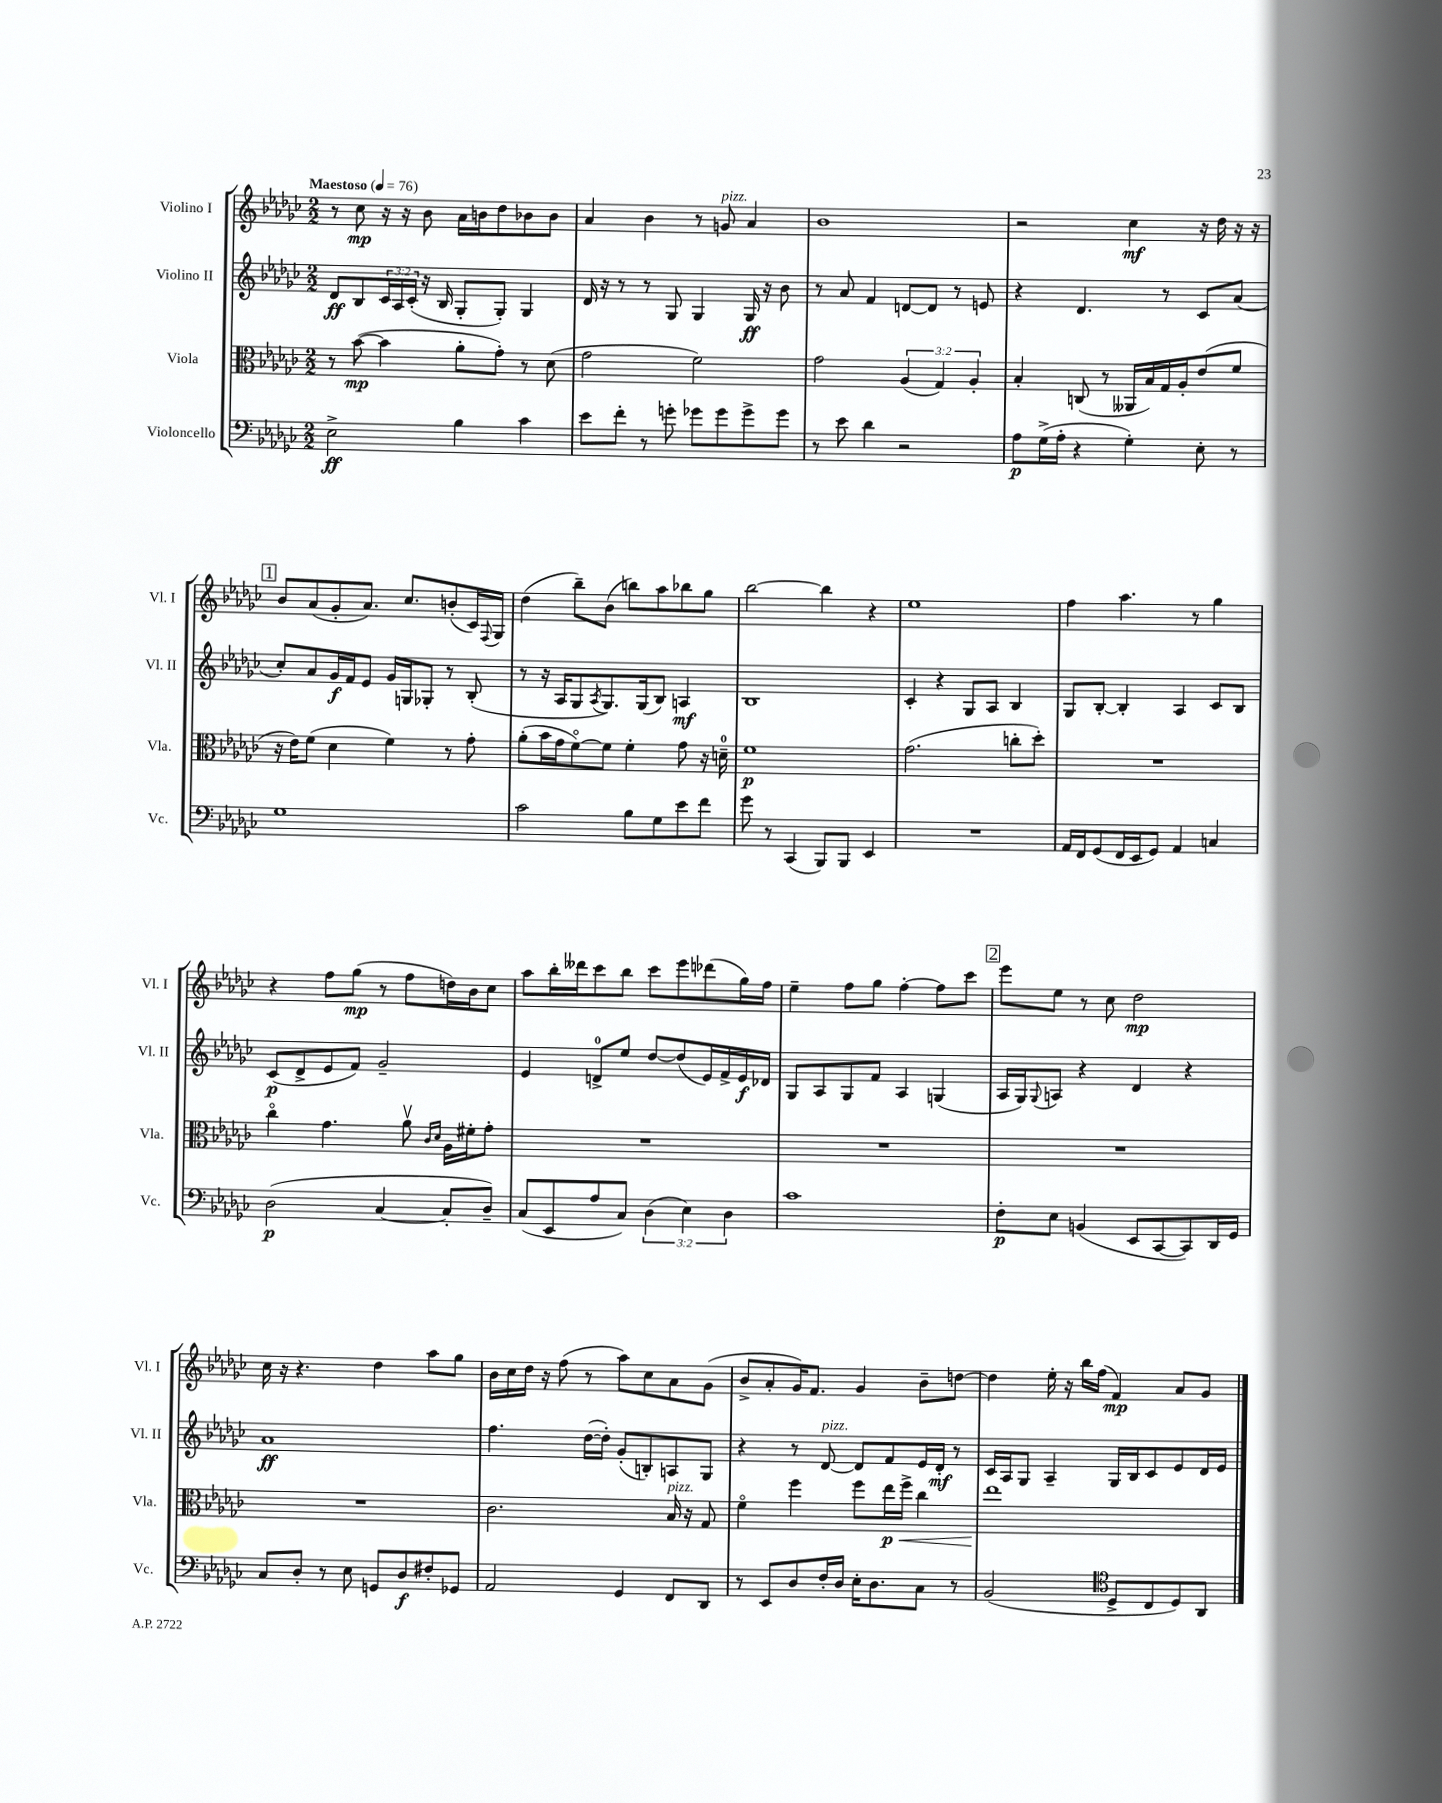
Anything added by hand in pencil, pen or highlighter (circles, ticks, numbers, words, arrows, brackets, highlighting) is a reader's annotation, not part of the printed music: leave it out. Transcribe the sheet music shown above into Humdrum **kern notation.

**kern	**kern	**kern	**kern
*staff4	*staff3	*staff2	*staff1
*clefF4	*clefC3	*clefG2	*clefG2
*k[b-e-a-d-g-c-]	*k[b-e-a-d-g-c-]	*k[b-e-a-d-g-c-]	*k[b-e-a-d-g-c-]
*M2/2	*M2/2	*M2/2	*M2/2
*MM76	*MM76	*MM76	*MM76
2E-^	8r	8d-	8r
.	([8b-	8B-	8cc-
.	4b-]	24c-	16r
.	.	24A-	.
.	.	.	16r
.	.	(24c-'	.
.	.	16r	8b-
.	.	16B-	.
4B-	8a-'	8G-'	16a-
.	.	.	16b
.	8g-')	8G-')	8dd-
4c-	8r	4G-	8b-
.	(8d-	.	8b-
=	=	=	=
8e-	2g-	16d-	4a-
.	.	16r	.
8f'	.	8r	.
8r	.	8r	4b-
8g'	.	8G-	.
8g-	2f)	4G-	8r
8g-	.	.	8g
8g-^	.	16G-	4a-
.	.	16r	.
8g-	.	8b-	.
=	=	=	=
8r	2g-	8r	1b-
8e-	.	8a-	.
4d-	.	4f	.
2r	(6A-	[8d	.
.	.	8d]	.
.	6G-)	.	.
.	.	8r	.
.	6A-'	.	.
.	.	8e	.
=	=	=	=
8A-	4B-'	4r	2r
(16G-^	.	.	.
16A-'	.	.	.
4r	(8C	4.d-	.
.	8r	.	.
4G-')	16AA--	.	4cc-
.	16B-)	.	.
.	16G-	8r	.
.	16A-'	.	.
8E-'	(8e-	8c-	16r
.	.	.	16dd-
8r	8f	(8a-	16r
.	.	.	16r
=	=	=	=
1G-	16r	8cc-')	8b-
.	16e-)	.	.
.	(8f	8a-	(8a-
.	4d-	16g-	8g-'
.	.	16f	.
.	.	8e-	8.a-)
.	4f)	16g-	.
.	.	16G	8.cc-
.	.	8G-'	.
.	8r	8r	(8b'
.	8g-'	(8B-'	16c-)
.	.	.	8qqF
.	.	.	16G-
=	=	=	=
2c-	(8a-'	8r	(4dd-
.	16b-	16r	.
.	16g-	16A-	.
.	[8fo)	8G-	8bb-~)
.	.	8qA-	.
.	8f]	8.G-)	(8b-
8B-	4f'	.	8bb)
.	.	(16G-	.
8G-	.	8B-)	8aa-
8e-	8g-	4A	8bb-
8f	16r	.	8gg-
.	16d~	.	.
=	=	=	=
8g-	1f	1B-	[2bb-
8r	.	.	.
(4CC-	.	.	.
8BBB-)	.	.	4bb-]
8BBB-	.	.	.
4EE-	.	.	4r
=	=	=	=
1r	(2.g-	4c-'	1ee-
.	.	4r	.
.	.	8G-	.
.	.	8A-	.
.	8cc'	4B-	.
.	8dd-')	.	.
=	=	=	=
16AA-	1r	8G-	4ff
16FF	.	.	.
(8GG-	.	[8B-'	.
16FF	.	4B-']	4.aa-
16EE-	.	.	.
8GG-)	.	.	.
4AA-	.	4A-	.
.	.	.	8r
4C	.	8c-	4gg-
.	.	8B-	.
=	=	=	=
(2D-	4cc-o	(8c-	4r
.	.	8d-^	.
.	4.g-	8e-	8ff
.	.	8f)	(8gg-
[4C-	.	2g-~	8r
.	8a-v	.	8ff
.	16qqc-	.	.
.	16qqd-	.	.
8C-']	16A-	.	16dd)
.	16f#'	.	16b-
8D-~)	8g-'	.	8cc-
=	=	=	=
(8C-	1r	4e-	8aa-
8EE-	.	.	16bb-'
.	.	.	16ddd--
8A-	.	8d^	8ccc-
8C-)	.	8ee-	8bb-
(6D-	.	[8dd-	8ccc-
.	.	(8dd-]	8eee-
6E-)	.	.	.
.	.	16e-)	(8ddd-
.	.	16f^	.
6D-	.	.	.
.	.	16e-	16gg-)
.	.	16d-	16ff
=	=	=	=
1c-	1r	8G-	4ee-~
.	.	8A-	.
.	.	8G-	8ff
.	.	8f	8gg-
.	.	4A-	[4ff'
.	.	(4G	8ff]
.	.	.	8ccc-
=	=	=	=
8F'	1r	16A-	8eee-
.	.	16G-)	.
.	.	8qqG-	.
8E-	.	8A	8ee-
(4BB	.	4r	8r
.	.	.	8cc-
8EE-	.	4d-	2dd-
[8CC-	.	.	.
8CC-])	.	4r	.
16DD-	.	.	.
16GG-	.	.	.
=	=	=	=
8C-	1r	1a-	16cc-
.	.	.	16r
8D-'	.	.	4.r
8r	.	.	.
8E-	.	.	.
8GG	.	.	4dd-
8D-	.	.	.
8F#'	.	.	8aa-
8GG-	.	.	8gg-
=	=	=	=
2AA-	2.c-	4.ff	16b-
.	.	.	16cc-
.	.	.	16dd-
.	.	.	16r
.	.	.	(8ff
.	.	([16dd-	8r
.	.	16dd-'])	.
4GG-	.	(8g-'	8aa-)
.	.	8B')	8cc-
8FF	16B-	8A	8a-
.	16r	.	.
8DD-	8G-	8G-	(8g-
=	=	=	=
8r	4fo	4r	8b-^
8EE-	.	.	8a-'
8D-	4ff	8r	16g-)
.	.	.	8.f
16F'	.	[8d-	.
16D-	.	.	.
16E-'	8ff	8d-]	4g-
8.D-	.	.	.
.	16ee-	8f	.
.	16ff^	.	.
8C-	4cc-	16e-	8b-~
.	.	16d-'	.
8r	.	8r	[8dd
=	=	=	=
(2BB-	1ee-	16c-	4dd]
.	.	16A-	.
.	.	8G-	.
.	.	4A-~	16ee-'
.	.	.	16r
.	.	.	16bb-
.	.	.	(16ff
*clefC4	*	*	*
8D-^	.	16G-	4f)
.	.	16B-	.
8C-	.	8c-	.
8D-)	.	8e-	8a-
8AA-	.	16d-	8g-
.	.	16e-	.
==	==	==	==
*-	*-	*-	*-
